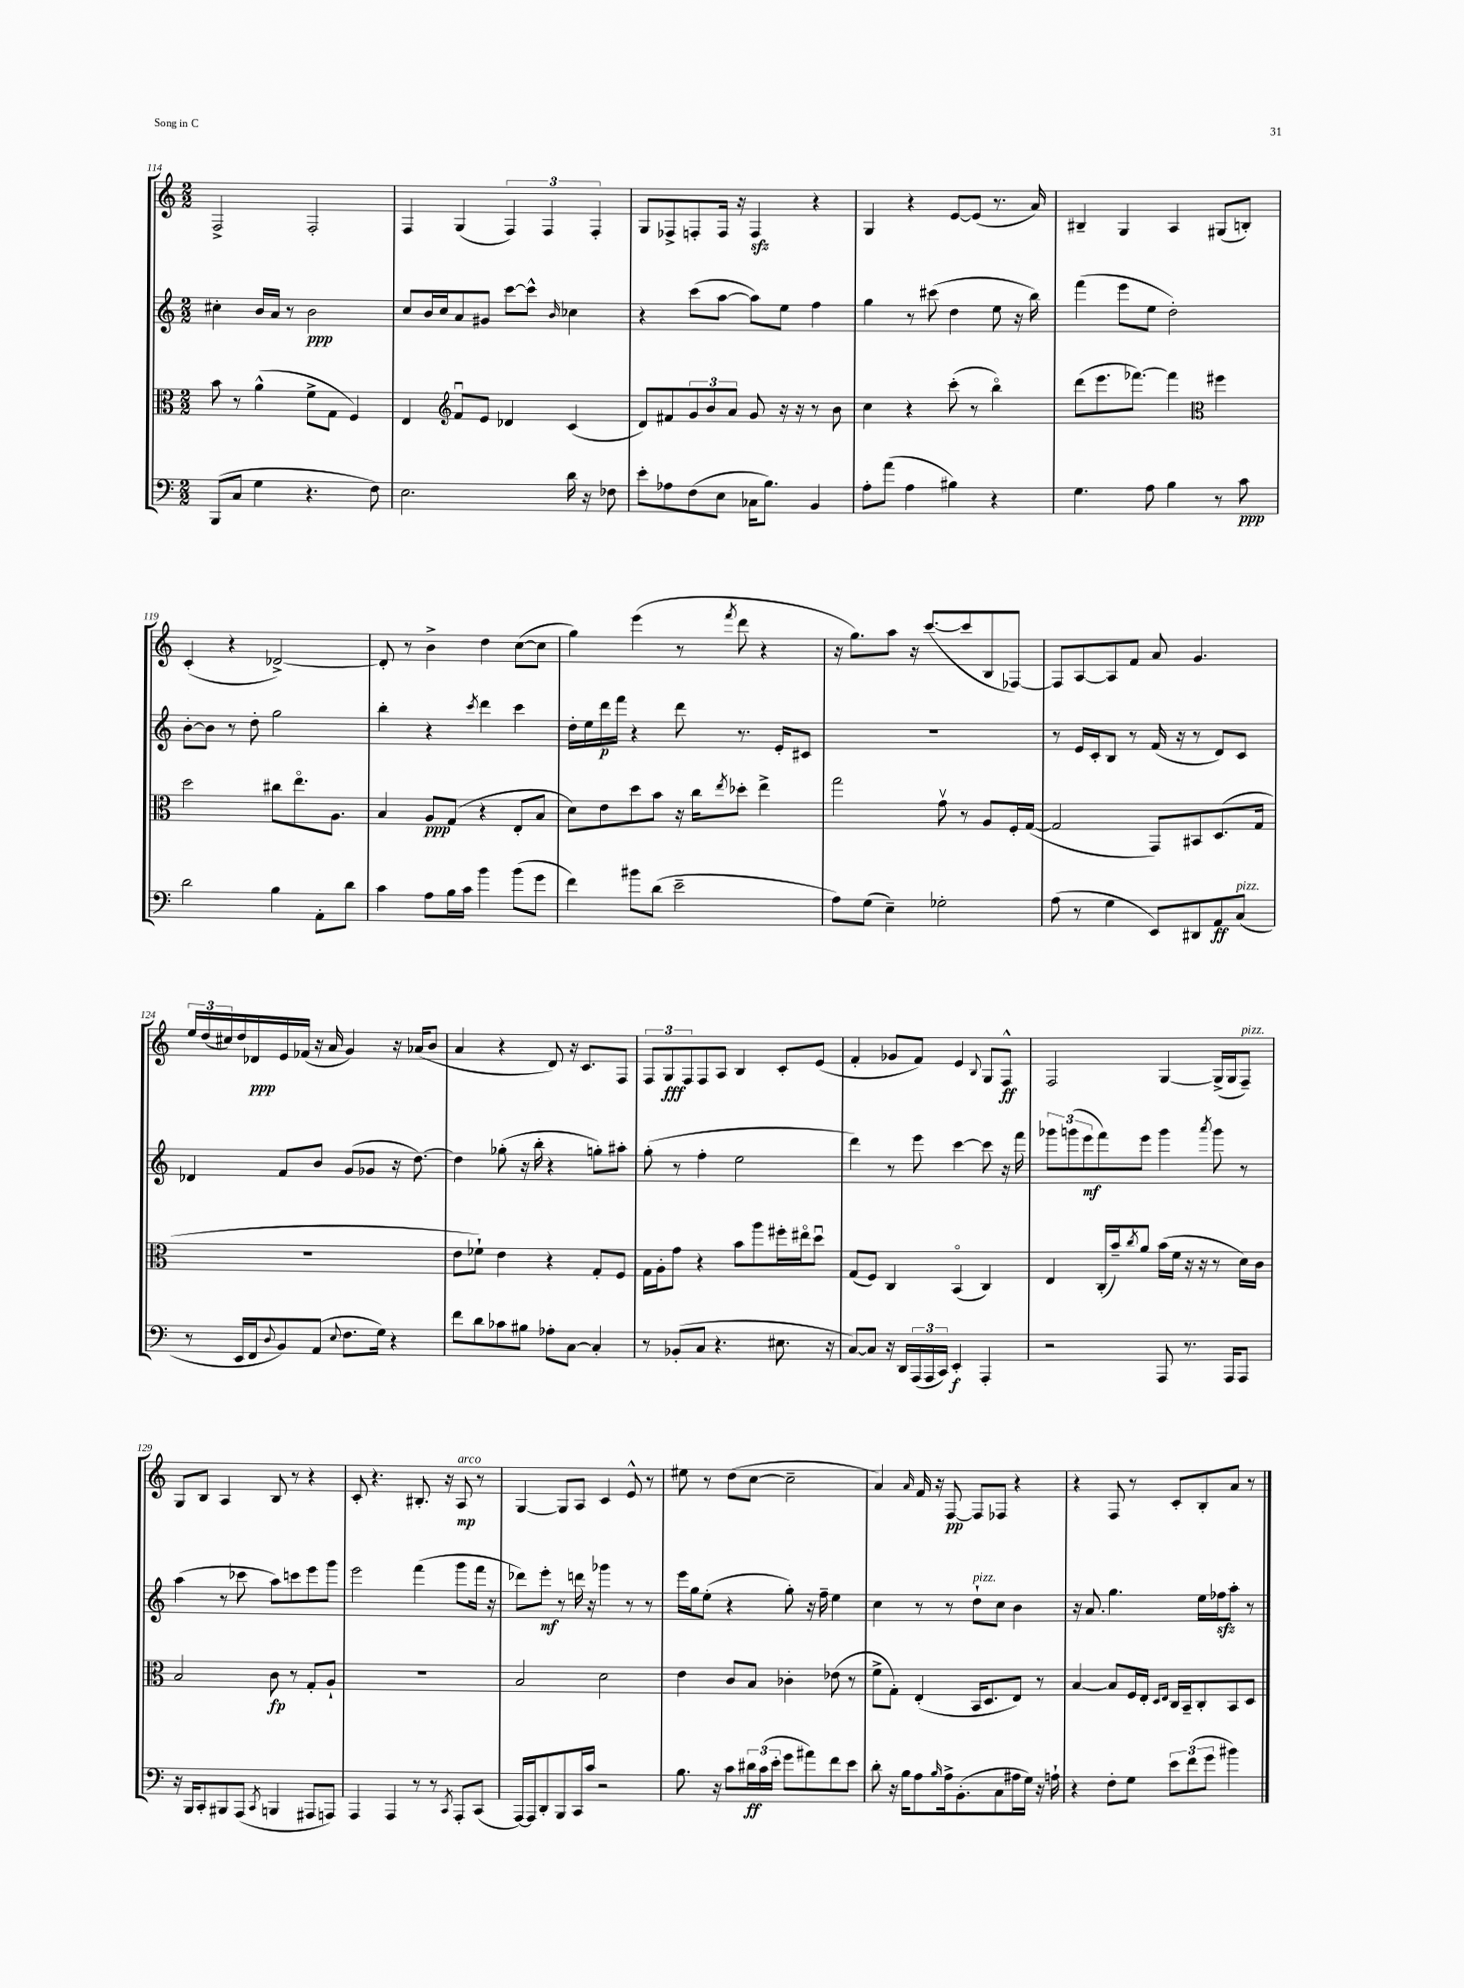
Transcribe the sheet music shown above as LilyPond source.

<<
\new StaffGroup <<
\new Staff = "s0" {
    \clef treble \key c \major \numericTimeSignature \time 2/2
    f2-> f2-. |
    f4 g4( \tuplet 3/2 { f4) f4 f4-. } |
    g8 fes8-> f8-. f16 r16 f4\sfz r4 |
    g4 r4 e'8~ e'8( r8. a'16) |
    bis4-- g4 a4 gis8( b8-.) |
    c'4-.( r4 des'2~->) |
    des'8-. r8 b'4-> d''4 c''8~( c''8 |
    g''4) e'''4( r8 \acciaccatura { f'''8 } d'''8 r4 |
    r16 g''8.) a''8 r16 c'''8.~( c'''8 b8 fes8~) |
    fes8 a8~ a8 f'8 a'8 g'4. |
    \tuplet 3/2 { e''16 d''16( cis''16) } d''16 des'16\ppp e'16 fes'16( r16 a'16 g'4) r16 aes'16( b'8 |
    a'4 r4 d'8) r16 c'8. f8 |
    \tuplet 3/2 { f8 g8\fff f8 } f8 a8 b4 c'8-. e'8( |
    f'4-. ges'8 f'8) e'4 \appoggiatura { b8 } g8 f8-^\ff |
    f2 g4~ g16->( g16 f8--^\markup { \italic "pizz." }) |
    g8 b8 a4 b8 r8 r4 |
    c'8-. r4. bis8.-. r16 a8\mp^\markup { \italic "arco" } r8 |
    g4~ g8 a8 c'4 e'8-^ r8 |
    eis''8 r8 d''8( c''8~ c''2-- |
    a'4) \grace { a'16 } f'16 r16 f8~\pp f8 fes8 r4 |
    r4 f8 r8 c'8-. b8-. a'8 r8 \bar "|." |
}
\new Staff = "s1" {
    \clef treble \key c \major \numericTimeSignature \time 2/2
    cis''4-. b'16 a'16 r8 b'2\ppp |
    c''8 b'16 c''16 a'8 gis'8 c'''8~ c'''8-^ \grace { b'16 } ces''4 |
    r4 c'''8( a''8~ a''8) e''8 f''4 |
    g''4 r8 cis'''8( d''4 e''8 r16 b''16) |
    f'''4( e'''8 e''8 d''2-.) |
    b'8~-. b'8 r8 d''8-. g''2 |
    b''4-. r4 \acciaccatura { c'''8 } d'''4 c'''4 |
    d''16-. e''16 d'''16\p f'''16 r4 d'''8 r8. e'16-. cis'8 |
    R1 |
    r8 e'16 c'16-. b8 r8 f'16( r16 r8 d'8) c'8 |
    des'4 f'8 b'8 g'8( ges'8 r16 d''8.~) |
    d''4 ges''8-.( r16 b''16-. r4 g''8-.) ais''8-. |
    g''8-.( r8 f''4-. e''2 |
    d'''4) r8 e'''8 c'''4~ c'''8 r16 f'''16 |
    \tuplet 3/2 { ges'''8 g'''8( e'''8\mf } f'''8) e'''8 g'''4 \acciaccatura { a'''8 } g'''8 r8 |
    a''4( r8 ces'''8 a''8) c'''8 e'''8 g'''8 |
    e'''2 f'''4( g'''8 f'''16 r16 |
    des'''8) e'''8-.\mf r8 d'''16 r16 ges'''4 r8 r8 |
    e'''16 g''16 e''8-.( r4 g''8-.) r16 f''16-- e''4 |
    c''4 r8 r8 d''8-!^\markup { \italic "pizz." } c''8 b'4 |
    r16 a'8. g''4. e''16 fes''16\sfz a''8-. r8 \bar "|." |
}
\new Staff = "s2" {
    \clef alto \key c \major \numericTimeSignature \time 2/2
    b'8 r8 a'4-^( f'8-> g8 f4) |
    e4 \clef treble f'8\downbow e'8 des'4 c'4( |
    d'8) fis'8 \tuplet 3/2 { g'8 b'8 a'8 } g'8 r16 r16 r8 b'8 |
    c''4 r4 c'''8-.( r8 b''4\flageolet) |
    d'''8( e'''8. fes'''8.~) fes'''4 \clef alto fis''4 |
    d''2 cis''8 e''8.\flageolet a8. |
    b4 a8\ppp g8( r4 e8-. b8 |
    d'8) e'8 d''8 b'8 r16 c''16 \acciaccatura { e''8 } des''8-. e''4-> |
    g''2 g'8\upbow r8 a8 f16-. g16~( |
    g2 g,8) bis,8 d8.( g16 |
    R1 |
    e'8 fes'8-!) e'4 r4 g8-. f8 |
    g16 a16-. g'8 r4 b'8 a''8 fis''16-. eis''16\flageolet d''8\downbow |
    g8( f8) c4 b,4\flageolet( c4) |
    e4 c16-.( b'16--) \acciaccatura { c''8 } a'8 b'16( f'16 r16 r16 r8 d'16) c'16 |
    b2 c'8\fp r8 g8-. a8-! |
    R1 |
    b2 d'2 |
    e'4 c'8 b8 ces'4-. ees'8( r8 |
    f'8-> g8-.) e4-.( b,16 d8. e8) r8 |
    b4~ b8 f16 e16-. \grace { d16 e16 } c16 b,16-- c8-. b,8 d8 \bar "|." |
}
\new Staff = "s3" {
    \clef bass \key c \major \numericTimeSignature \time 2/2
    b,,8( c8 g4 r4. f8) |
    e2. d'16 r16 fes8 |
    e'8-. aes8 f8( e8 ces16 b8.) b,4 |
    a8-. a'8( a4 bis4) r4 |
    g4. a8 b4 r8 c'8\ppp |
    d'2 b4 a,8-. d'8 |
    c'4 a8 b16 c'16 b'4 b'8( g'8 |
    f'4) bis'8 d'8( e'2-- |
    a8) g8( e4--) ges2-. |
    a8( r8 g4 e,8) dis,8 a,8\ff c8^\markup { \italic "pizz." }( |
    r8 e,16 f,16 \appoggiatura { d8 } b,8) a,8( \appoggiatura { e8 } f8. g16) r4 |
    f'8 d'8 ces'8 bis8 aes8-. c8~ c4-. |
    r8 bes,8-.( c8 r4. eis8. r16 |
    c8~) c8 r16 d,16 \tuplet 3/2 { a,,16( a,,16 c,16) } e,4-.\f a,,4-. |
    r2 a,,8 r8. a,,16 a,,8 |
    r16 b,,16 c,8-. bis,,8 a,,8( \acciaccatura { c,8 } b,,4 ais,,8 a,,8) |
    a,,4 a,,4 r8 r8 \acciaccatura { c,8 } a,,8-. c,8( |
    a,,16~) a,,16 d,8-. b,,8 c,16 c'16 r2 |
    b8. r16 c'8 \tuplet 3/2 { dis'16\ff c'16( e'16-. } g'8 ais'8) f'8 e'8 |
    d'8-. r16 b16 a8 \grace { b16 } a16-> b,8.-.( c8 ais16 g16) r16 a16-! |
    r4 f8-. g8 \tuplet 3/2 { e'8 f'8( g'8 } bis'4) \bar "|." |
}
>>
>>
\layout { \context { \Score currentBarNumber = #114 } }
